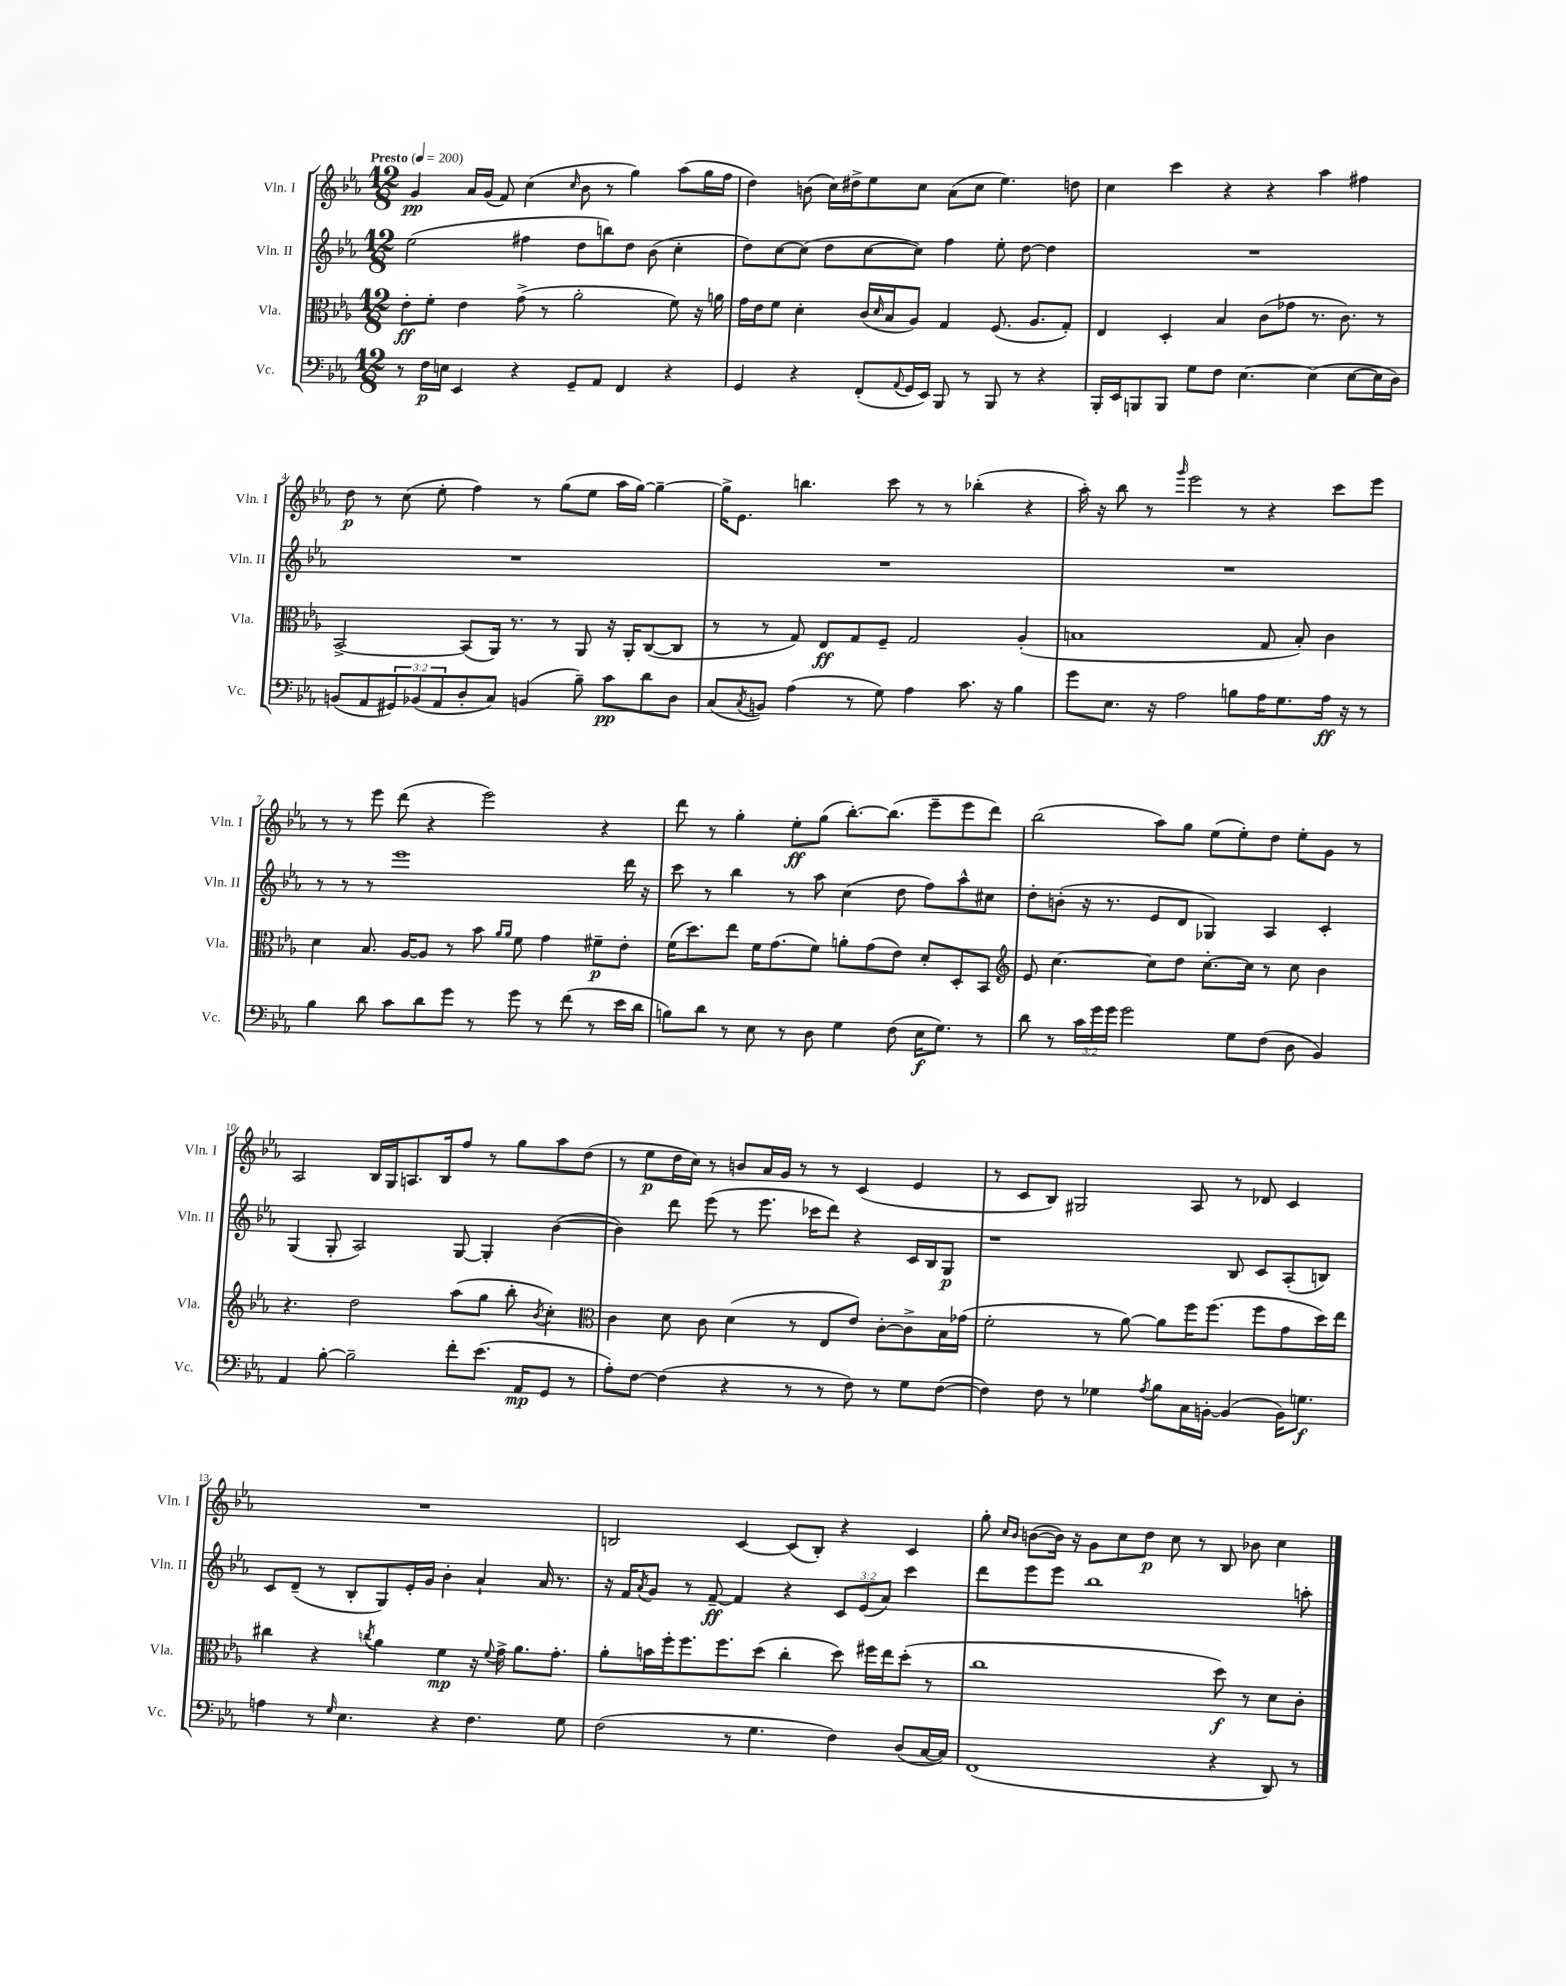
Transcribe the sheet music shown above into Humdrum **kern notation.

**kern	**dynam	**kern	**dynam	**kern	**dynam	**kern	**dynam
*part4	*part4	*part3	*part3	*part2	*part2	*part1	*part1
*staff4	*staff4	*staff3	*staff3	*staff2	*staff2	*staff1	*staff1
*I"Vc.	*	*I"Vla.	*	*I"Vln. II	*	*I"Vln. I	*
*I'Vc.	*	*I'Vla.	*	*I'Vln. II	*	*I'Vln. I	*
*clefF4	*	*clefC3	*	*clefG2	*	*clefG2	*
*k[b-e-a-]	*	*k[b-e-a-]	*	*k[b-e-a-]	*	*k[b-e-a-]	*
*M12/8	*	*M12/8	*	*M12/8	*	*M12/8	*
*MM200	*	*MM200	*	*MM200	*	*MM200	*
=1	=1	=1	=1	=1	=1	=1	=1
!	!	!	!	!	!	!LO:TX:a:B:t=Presto	!
8r	.	8e-'\L	ff	(2ee-\	.	4g/	pp
16F\LL	p	8f'\J	.	.	.	.	.
16En\JJ	.	.	.	.	.	.	.
4EE-/	.	4e-\	.	.	.	16a-/LL	.
.	.	.	.	.	.	(16g/JJ	.
.	.	.	.	.	.	8f/)	.
4r	.	(8g^\	.	4ff#X\	.	(4cc\	.
.	.	8r	.	.	.	.	.
.	.	.	.	.	.	16qqcc/	.
8GG~/L	.	2a-'\	.	8dd\L	.	8b-\	.
8AA-/J	.	.	.	8bbn\)	.	8r	.
4FF/	.	.	.	8dd\J	.	4gg\)	.
.	.	.	.	(8b-\	.	.	.
4r	.	8f\)	.	4cc'\	.	(8aa-\L	.
.	.	16r	.	.	.	16gg\L	.
.	.	16an\	.	.	.	16ff\JJ	.
=2	=2	=2	=2	=2	=2	=2	=2
4GG/	.	16g\LL	.	8dd\L)	.	4dd\)	.
.	.	16e-\J	.	.	.	.	.
.	.	8f\J	.	[8cc\	.	.	.
4r	.	4d'\	.	(8cc\J]	.	(8bn\	.
.	.	.	.	8dd\L	.	16cc\LL)	.
.	.	.	.	.	.	16dd#X^\J	.
(8FF'/L	.	(16c/LL	.	[8cc\	.	8ee-\	.
.	.	16qqd/	.	.	.	.	.
.	.	16B-/J	.	.	.	.	.
8qqAA-/	.	.	.	.	.	.	.
16GG/L	.	8A-/J)	.	8cc\J])	.	8cc\J	.
16EE-/JJ)	.	.	.	.	.	.	.
8BBB-/	.	4G/	.	4ff\	.	(8a-\L	.
8r	.	.	.	.	.	8cc\J	.
8BBB-/	.	(8.F/	.	8ee-'\	.	4.ee-\)	.
8r	.	.	.	[8dd\	.	.	.
.	.	8.A-/L	.	.	.	.	.
4r	.	.	.	4dd\]	.	.	.
.	.	8G'/J)	.	.	.	8ddn\	.
=3	=3	=3	=3	=3	=3	=3	=3
16BBB-'/LL	.	4E-/	.	1.r	.	4cc\	.
16EE-/J	.	.	.	.	.	.	.
8BBBn/	.	.	.	.	.	.	.
8BBB/J	.	4D'/	.	.	.	4ccc\	.
8G\L	.	.	.	.	.	.	.
8F\J	.	4B-/	.	.	.	4r	.
[4.E-\	.	.	.	.	.	.	.
.	.	(8c\L	.	.	.	4r	.
.	.	8g-X\J	.	.	.	.	.
(4E-\]	.	8.r	.	.	.	4aa-\	.
.	.	8.c\)	.	.	.	.	.
[8E-\L	.	.	.	.	.	4ff#X\	.
16E-\L]	.	8r	.	.	.	.	.
16D\JJ)	.	.	.	.	.	.	.
!!LO:LB:g=z
=4	=4	=4	=4	=4	=4	=4	=4
(8BBn/L	.	[2BB-^/	.	1.r	.	8dd\	p
8AA-/	.	.	.	.	.	8r	.
12GG#X/)	.	.	.	.	.	(8cc\	.
(12BB-X/	.	.	.	.	.	.	.
.	.	.	.	.	.	8ee-'\	.
12AA-/	.	.	.	.	.	.	.
8D'/	.	(8BB-/L]	.	.	.	4ff\)	.
8C/J)	.	16AA-/Jk)	.	.	.	.	.
.	.	8.r	.	.	.	.	.
(4BBn/	.	.	.	.	.	8r	.
.	.	8r	.	.	.	(8gg\L	.
8B-~\)	.	8AA-/	.	.	.	8ee-\J	.
8c\L	pp	16r	.	.	.	16aa-\LL	.
.	.	16AA-'/KL	.	.	.	[16gg\JJ)	.
8d\	.	([8C/	.	.	.	4gg~\_	.
8D\J	.	8C/J]	.	.	.	.	.
=5	=5	=5	=5	=5	=5	=5	=5
(8C/L	.	8r	.	1.r	.	16gg^\KL]	.
.	.	.	.	.	.	8.e-\J	.
8qC/	.	.	.	.	.	.	.
8BBn/J)	.	8r	.	.	.	.	.
(4A-\	.	8G/)	.	.	.	4.bbn\	.
.	.	8E-/L	ff	.	.	.	.
8r	.	8G/	.	.	.	.	.
8G\)	.	8F~/J	.	.	.	8ccc\	.
4A-\	.	2G/	.	.	.	8r	.
.	.	.	.	.	.	8r	.
8.c\	.	.	.	.	.	(4bb-X'\	.
16r	.	.	.	.	.	.	.
4B-\	.	(4A-'/	.	.	.	4r	.
=6	=6	=6	=6	=6	=6	=6	=6
8g\L	.	1Bn	.	1.r	.	16aa-'\)	.
.	.	.	.	.	.	16r	.
8.E-\J	.	.	.	.	.	8bb-\	.
.	.	.	.	.	.	8r	.
16r	.	.	.	.	.	.	.
.	.	.	.	.	.	16qqggg/	.
2A-\	.	.	.	.	.	2eee-\	.
8Bn\L	.	.	.	.	.	8r	.
16A-\K	.	8G/	.	.	.	4r	.
8.G\	.	.	.	.	.	.	.
.	.	8B'/)	.	.	.	.	.
16A-\Jk	ff	4c\	.	.	.	8ccc\L	.
16r	.	.	.	.	.	.	.
8r	.	.	.	.	.	8eee-\J	.
!!LO:LB:g=z
=7	=7	=7	=7	=7	=7	=7	=7
4B-\	.	4d\	.	8r	.	8r	.
.	.	.	.	8r	.	8r	.
8d\	.	8.B-/	.	8r	.	8eee-\	.
8c\L	.	.	.	1eee-	.	(8ddd\	.
.	.	[16A-/KL	.	.	.	.	.
8d\	.	8A-/J]	.	.	.	4r	.
8g\J	.	8r	.	.	.	.	.
8r	.	8b-\	.	.	.	2eee-\)	.
.	.	16qqa-/LL	.	.	.	.	.
.	.	16qqa-/JJ	.	.	.	.	.
8g\	.	8f\	.	.	.	.	.
8r	.	4g\	.	.	.	.	.
(8f\	.	.	.	.	.	.	.
8r	.	8f#X~\L	p	.	.	4r	.
16e-\LL	.	8e-'\J	.	16ddd\	.	.	.
16d\JJ	.	.	.	16r	.	.	.
=8	=8	=8	=8	=8	=8	=8	=8
8Bn\L)	.	(16f\KL	.	8ccc\	.	8ddd\	.
.	.	8.dd\)	.	.	.	.	.
8d\J	.	.	.	8r	.	8r	.
8r	.	8ee-\J	.	4bb-\	.	4gg'\	.
8E-\	.	16f\KL	.	.	.	.	.
.	.	(8.g\	.	.	.	.	.
8r	.	.	.	8r	.	8ee-'\L	ff
8D\	.	8f\J)	.	8aa-\	.	(8gg\J	.
4G\	.	8an'\L	.	(4cc\	.	[8.bb-'\L)	.
.	.	(8g\	.	.	.	.	.
.	.	.	.	.	.	(8.bb-\J]	.
(8F\	.	8e-\J)	.	8dd\	.	.	.
16E-\KL	f	8d'/L	.	8ff\L)	.	8eee-~\L	.
8.G\J)	.	.	.	.	.	.	.
.	.	8D'/	.	8aa-^^\	.	8eee-\	.
8r	.	8BB-/J	.	8cc#X\J	.	8ddd\J)	.
=9	=9	=9	=9	=9	=9	=9	=9
*	*	*clefG2	*	*	*	*	*
8d\	.	8e-/	.	8dd'\L	.	(2bb-\	.
8r	.	[4.cc\	.	(8bn'\J	.	.	.
24c\LL	.	.	.	16r	.	.	.
24g\	.	.	.	.	.	.	.
.	.	.	.	8.r	.	.	.
24g\JJ	.	.	.	.	.	.	.
2g\	.	.	.	.	.	.	.
.	.	8cc\L]	.	8e-/L	.	8aa-\L)	.
.	.	8dd\J	.	8d/J	.	8gg\J	.
.	.	[8.cc'\L	.	4G-X/)	.	(8ee-\L	.
8G\L	.	.	.	.	.	8ee-'\)	.
.	.	16cc\Jk]	.	.	.	.	.
(8F\J	.	8r	.	4A-/	.	8dd\J	.
8D\	.	8cc\	.	.	.	8ee-'\L	.
4BB-/)	.	4b-\	.	4c'/	.	8g\J	.
.	.	.	.	.	.	8r	.
!!LO:LB:g=z
=10	=10	=10	=10	=10	=10	=10	=10
4AA-/	.	4.r	.	(4G/	.	2A-/	.
[8B-'\	.	.	.	8G'/	.	.	.
2B-~\]	.	2dd\	.	2A-/)	.	.	.
.	.	.	.	.	.	16B-/LL	.
.	.	.	.	.	.	16G/J	.
.	.	.	.	.	.	8.An/	.
.	.	.	.	.	.	16B-/k	.
8f'\L	.	(8aa-\L	.	[8G/	.	8ff/J	.
(8.e-\J	.	8gg\J	.	4G'/]	.	8r	.
.	.	8bb-'\	.	.	.	8gg\L	.
16AA-/KL	mp	.	.	.	.	.	.
.	.	8qb-/	.	.	.	.	.
8GG/J	.	4cc'\)	.	([4b-\	.	8aa-\	.
8r	.	.	.	.	.	(8dd\J	.
=11	=11	=11	=11	=11	=11	=11	=11
*	*	*clefC3	*	*	*	*	*
8A-'\L)	.	4c\	.	4b-\])	.	8r	.
[8F\J	.	.	.	.	.	8ee-\L	p
(4F\]	.	8d\	.	8ddd\	.	16dd\L	.
.	.	.	.	.	.	16cc\JJ)	.
.	.	8c\	.	(8eee-\	.	8r	.
4r	.	(4d\	.	8r	.	8bn/L	.
.	.	.	.	8.eee-\	.	16a-/L	.
.	.	.	.	.	.	16g/JJ	.
8r	.	8r	.	.	.	8r	.
.	.	.	.	16ccc-X\KL	.	.	.
8r	.	8E-/L	.	8ddd\J)	.	8r	.
8F\)	.	8e-/J)	.	4r	.	(4c/	.
8r	.	[8c'\L	.	.	.	.	.
8G\L	.	8c^\]	.	16c/LL	.	4e-/	.
.	.	.	.	16B-/J	.	.	.
([8F\J	.	16B-\L	.	8G/J	p	.	.
.	.	(16g-X\JJ	.	.	.	.	.
=12	=12	=12	=12	=12	=12	=12	=12
4F\])	.	2f'\	.	1r	.	8r	.
.	.	.	.	.	.	8c/L	.
8F\	.	.	.	.	.	8B-/J)	.
8r	.	.	.	.	.	2G#X/	.
4G-X\	.	8r	.	.	.	.	.
.	.	[8a-\)	.	.	.	.	.
8qA-/	.	.	.	.	.	.	.
8B-\L	.	8a-\L]	.	.	.	.	.
16C\L	.	16ff\K	.	.	.	8A-/	.
[16BBn'\JJ	.	(8.ff\J	.	.	.	.	.
(4BB/]	.	.	.	8B-/	.	8r	.
.	.	8ff\L	.	8c/L	.	8d-X/	.
16BB\KL)	.	8g\	.	(8A-'/	.	4c/	.
8.Gn\J	f	.	.	.	.	.	.
.	.	16dd\L)	.	8Bn/J)	.	.	.
.	.	16ee-\JJ	.	.	.	.	.
!!LO:LB:g=z
=13	=13	=13	=13	=13	=13	=13	=13
4An\	.	4cc#X\	.	8c/L	.	1.r	.
.	.	.	.	(8d~/J	.	.	.
8r	.	4r	.	8r	.	.	.
16qqG/	.	.	.	.	.	.	.
4.E-\	.	.	.	8B-'/L	.	.	.
.	.	8qccn/	.	.	.	.	.
.	.	4a-\	.	8G/)	.	.	.
.	.	.	.	16e-'/L	.	.	.
.	.	.	.	16g/JJ	.	.	.
4r	.	4f\	mp	4b-'\	.	.	.
4.F\	.	16r	.	4a-`/	.	.	.
.	.	8qqf/	.	.	.	.	.
.	.	16g^\	.	.	.	.	.
.	.	8.a-\L	.	.	.	.	.
.	.	.	.	16a-/	.	.	.
.	.	8.g'\J	.	8.r	.	.	.
8G\	.	.	.	.	.	.	.
=14	=14	=14	=14	=14	=14	=14	=14
(2F\	.	8a-'\L	.	16r	.	2Bn/	.
.	.	.	.	16f/KL	.	.	.
.	.	.	.	8qa-/	.	.	.
.	.	16bn\L	.	8g/J	.	.	.
.	.	16ff'\J	.	.	.	.	.
.	.	8.ff\	.	8r	.	.	.
.	.	.	.	[8f~/	ff	.	.
.	.	8.ff\	.	.	.	.	.
8r	.	.	.	4f/]	.	[4c/	.
4.G\	.	(8dd\J	.	.	.	.	.
.	.	4cc'\	.	4r	.	(8c/L]	.
.	.	.	.	.	.	8B'/J)	.
4F\)	.	8dd\)	.	12c/L	.	4r	.
.	.	.	.	(12e-/	.	.	.
.	.	16ff#X\LL	.	.	.	.	.
.	.	.	.	12a-/J)	.	.	.
.	.	16ee-\J	.	.	.	.	.
(8D/L	.	(8dd'\J	.	4ccc\	.	4c/	.
[16C/L	.	8r	.	.	.	.	.
16C/JJ])	.	.	.	.	.	.	.
=15	=15	=15	=15	=15	=15	=15	=15
(1FF	.	1cc	.	8ddd\L	.	8gg'\	.
.	.	.	.	.	.	16qqcc/LL	.
.	.	.	.	.	.	16qqb-/JJ	.
.	.	.	.	8eee-\	.	([8bn\L	.
.	.	.	.	8eee-\J	.	16b\Jk])	.
.	.	.	.	.	.	16r	.
.	.	.	.	1bb-	.	8g\L	.
.	.	.	.	.	.	8cc\	.
.	.	.	.	.	.	8dd\J	p
.	.	.	.	.	.	8cc\	.
.	.	.	.	.	.	8r	.
4r	.	8dd\)	f	.	.	8B-/	.
.	.	8r	.	.	.	8b-X\	.
8DD/)	.	8d\L	.	.	.	4cc\	.
8r	.	8c'\J	.	8aan'\	.	.	.
==	==	==	==	==	==	==	==
*-	*-	*-	*-	*-	*-	*-	*-
